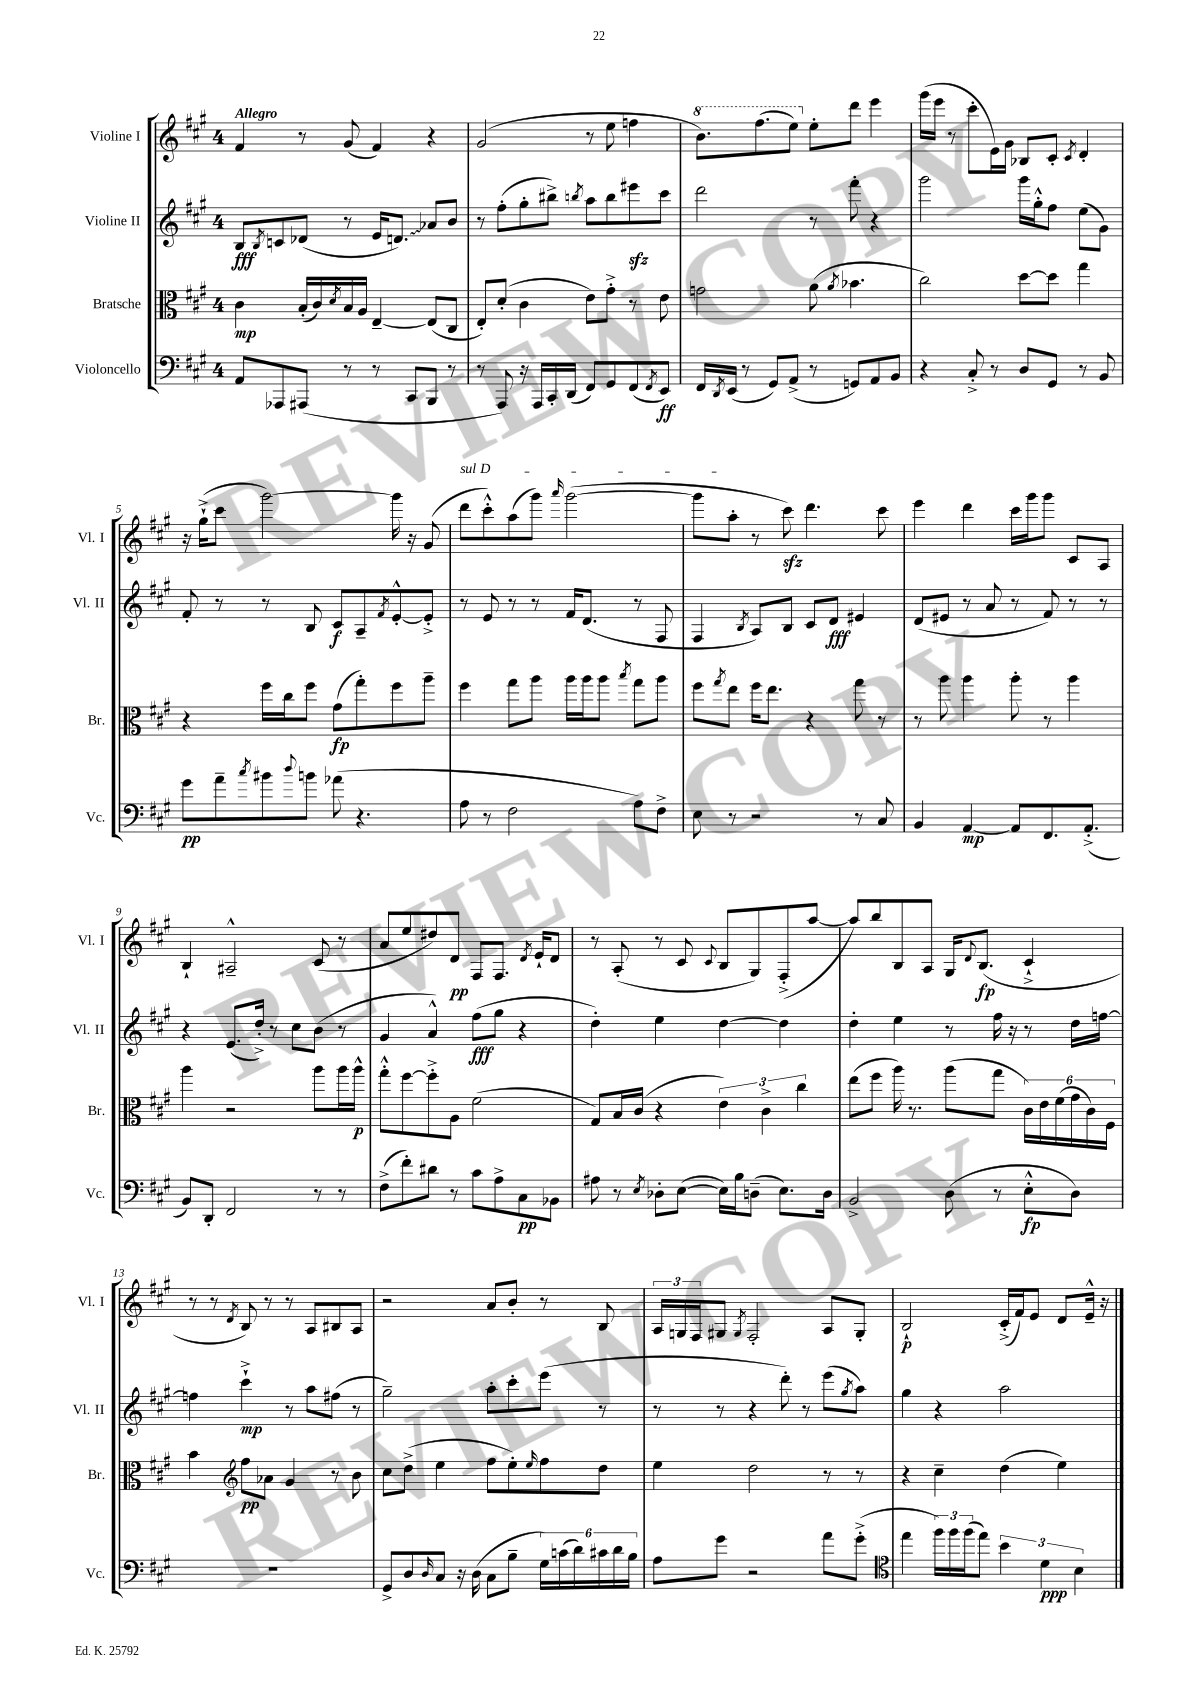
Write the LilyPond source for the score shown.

<<
\new StaffGroup <<
\new Staff = "s0" \with { instrumentName = "Violine I" shortInstrumentName = "Vl. I" } {
    \clef treble \key a \major \once \override Staff.TimeSignature.style = #'single-digit \time 4/4 \tempo "Allegro"
    fis'4 r8 gis'8( fis'4) r4 |
    gis'2( r8 e''8 f''4 |
    \ottava #1 b''8.) fis'''8.( e'''8) \ottava #0 e''8-. d'''8 e'''4 |
    gis'''16( e'''16 r8 cis'''8-. e'16) gis'16 bes8 cis'8-. \acciaccatura { cis'8 } d'4-. |
    r16 gis''16-!->( cis'''8 gis'''2~) gis'''16 r16 gis'8( |
    \once \override TextSpanner.bound-details.left.text = \markup { \italic "sul D" } d'''8\startTextSpan cis'''8-.-^) a''8( gis'''8) \grace { a'''16 } gis'''2~( |
    gis'''8 a''8-.\stopTextSpan r8 cis'''8\sfz) d'''4. cis'''8 |
    e'''4 d'''4 cis'''16 gis'''16 gis'''8 cis'8 a8 |
    b4-! ais2---^ cis'8( r8 |
    a'8 e''8 dis''8) d'8\pp fis8 fis8. \acciaccatura { d'8 } e'16-! d'8 |
    r8 a8-.( r8 cis'8 \appoggiatura { cis'8 } b8 gis8) fis8-.->( a''8~ |
    a''8) b''8 b8 a8 gis16 \appoggiatura { d'8 } b8.\fp( cis'4-!-> |
    r8 r8 \acciaccatura { d'8 } b8) r8 r8 a8 bis8 a8 |
    r2 a'8 b'8-. r8 b8 |
    \tuplet 3/2 { a16 g16 fis16 } gis8 \acciaccatura { gis8 } fis2-. a8 gis8-. |
    b2-!\p cis'16-.->( fis'16) e'8 d'8 e'16---^ r16 \bar "|." |
}
\new Staff = "s1" \with { instrumentName = "Violine II" shortInstrumentName = "Vl. II" } {
    \clef treble \key a \major \once \override Staff.TimeSignature.style = #'single-digit \time 4/4
    b8\fff \acciaccatura { b8 } c'8 des'8( r8 e'16 \once \override Glissando.style = #'zigzag d'8.\glissando) aes'8 b'8 |
    r8 fis''8-.( gis''8-. bis''8->) \acciaccatura { b''8 } a''8 b''8 eis'''8\sfz cis'''8 |
    d'''2 r8 fis'''8-. r4 |
    gis'''2 gis'''16 gis''16-.-^ fis''8 e''8( gis'8) |
    fis'8-. r8 r8 b8 cis'8\f a8-- \acciaccatura { fis'8 } e'8~-.-^ e'8-.-> |
    r8 e'8 r8 r8 fis'16 d'8.( r8 fis8 |
    fis4 \acciaccatura { b8 } a8) b8 cis'8 d'8\fff eis'4 |
    d'8( eis'8 r8 a'8 r8 fis'8) r8 r8 |
    r4 e'8.( d''16-.->) r8 cis''8 b'8( r8 |
    gis'4 a'4-^) fis''8\fff( gis''8 r4 |
    d''4-.) e''4 d''4~ d''4 |
    d''4-. e''4 r8 fis''16 r16 r8 d''16 f''16~ |
    f''4 cis'''4-!->\mp r8 a''8 fis''8( r8 |
    gis''2--) a''8-. cis'''8-. e'''8( r8 |
    r8 r8 r4 d'''8-.) r8 e'''8( \acciaccatura { gis''8 } a''8) |
    gis''4 r4 a''2 \bar "|." |
}
\new Staff = "s2" \with { instrumentName = "Bratsche" shortInstrumentName = "Br." } {
    \clef alto \key a \major \once \override Staff.TimeSignature.style = #'single-digit \time 4/4
    cis'4\mp b16-.( cis'16) \acciaccatura { d'8 } b16 a16 e4~-- e8( cis8 |
    e8-.) d'8-.( cis'4 e'8) gis'8-.-> r8 e'8 |
    g'2 a'8( \acciaccatura { a'8 } bes'4. |
    cis''2) d''8~ d''8 gis''4 |
    r4 fis''16 cis''16 fis''8 gis'8\fp( gis''8-.) fis''8 a''8-- |
    fis''4 gis''8 a''8 a''16 a''16 a''8 \acciaccatura { b''8 } gis''8 a''8 |
    fis''8 \acciaccatura { gis''8 } e''8 fis''16 e''8. r4 gis''8 r8 |
    r8 a''8 a''4 a''8-. r8 a''4 |
    a''4 r2 a''8 a''16 a''16-^\p |
    gis''8-.-^ fis''8~ fis''8-.-> a8 fis'2( |
    gis8) b16 cis'16( r4 \tuplet 3/2 { e'4) cis'4-> cis''4 } |
    e''8( fis''8 a''16) r8. a''8( gis''8 \tuplet 6/4 { cis'16) e'16 fis'16( gis'16 cis'16) fis16 } |
    b'4 \clef treble fis''8\pp aes'8 gis'4 r8 b'8 |
    cis''8 d''8->( e''4 fis''8 e''8-.) \grace { e''16 } fis''8 d''8 |
    e''4 d''2 r8 r8 |
    r4 cis''4-- d''4( e''4) \bar "|." |
}
\new Staff = "s3" \with { instrumentName = "Violoncello" shortInstrumentName = "Vc." } {
    \clef bass \key a \major \once \override Staff.TimeSignature.style = #'single-digit \time 4/4
    a,8 aes,,8 ais,,8( r8 r8 cis,8 b,,8 r8 |
    r8 a,,8) r16 a,,16 cis,16-. d,16( fis,8) gis,8 fis,8( \acciaccatura { fis,8 } e,8\ff) |
    fis,16 \acciaccatura { d,8 } e,16( r8 gis,8) a,8->( r8 g,8) a,8 b,8 |
    r4 cis8-.-> r8 d8 gis,8 r8 b,8 |
    gis'8\pp a'8-- \acciaccatura { cis''8 } bis'8 \appoggiatura { d''8 } b'8 aes'8( r4. |
    a8 r8 fis2 a8) fis8-> |
    e8 r8 r2 r8 cis8 |
    b,4 a,4~\mp a,8 fis,8. a,8.-.->( |
    b,8) d,8-. fis,2 r8 r8 |
    fis8->( fis'8-.) dis'8 r8 cis'8 a8-> cis8\pp bes,8 |
    ais8 r8 \acciaccatura { e8 } des8-. e8~( e16) b16 d8--( e8.) d16 |
    b,2-> d8( r8 e8-.-^\fp d8) |
    R1 |
    gis,8-> d8 \grace { d16 } cis8 r16 d16( cis8 b8-- \tuplet 6/4 { gis16) c'16( d'16) cis'16 d'16 b16 } |
    a8 gis'8 r2 a'8 gis'8-.->( |
    \clef tenor e''4 \tuplet 3/2 { fis''16) fis''16 fis''16( } e''8) \tuplet 3/2 { b'4 d'4\ppp b4 } \bar "|." |
}
>>
>>
